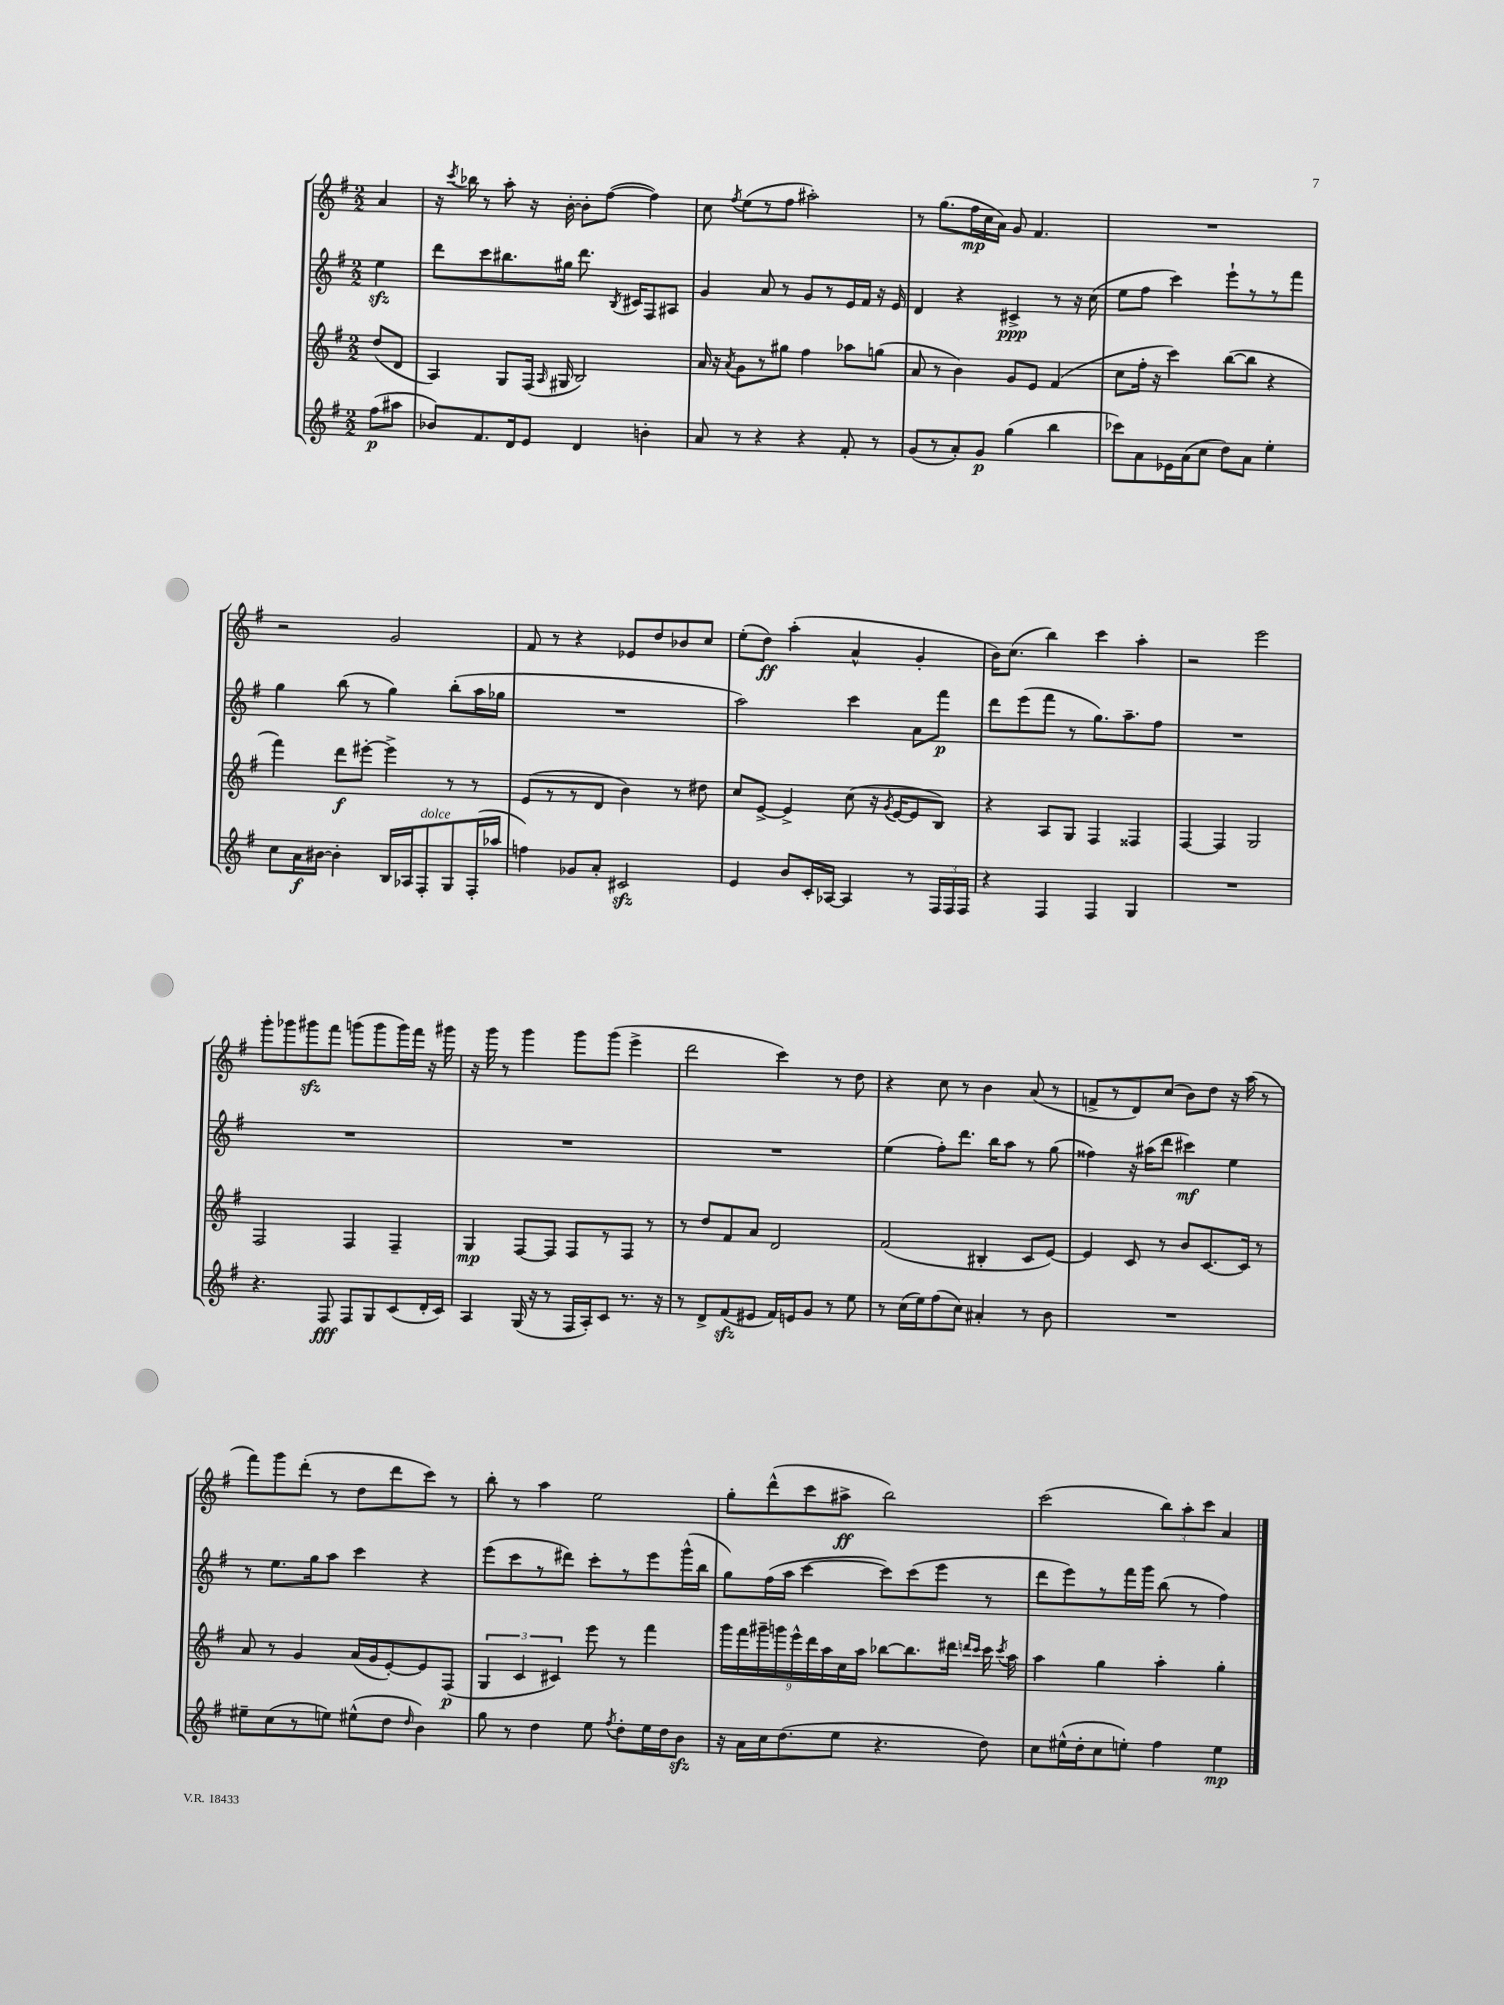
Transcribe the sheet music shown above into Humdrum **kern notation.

**kern	**dynam	**kern	**dynam	**kern	**dynam	**kern	**dynam
*part4	*part4	*part3	*part3	*part2	*part2	*part1	*part1
*staff4	*staff4	*staff3	*staff3	*staff2	*staff2	*staff1	*staff1
*clefG2	*	*clefG2	*	*clefG2	*	*clefG2	*
*k[f#]	*	*k[f#]	*	*k[f#]	*	*k[f#]	*
*M2/2	*	*M2/2	*	*M2/2	*	*M2/2	*
=	=	=	=	=	=	=	=
(8ff#\L	p	(8dd/L	.	4eezz\	.	4a/	.
8aa#X\J	.	8d/J	.	.	.	.	.
=1	=1	=1	=1	=1	=1	=1	=1
8b-X/L)	.	4A/)	.	8ddd\L	.	16r	.
.	.	.	.	.	.	8qccc/	.
.	.	.	.	.	.	16bb-X\	.
8.f#/	.	.	.	8ccc\	.	8r	.
.	.	8G/L	.	8.bb#X\	.	8aa'\	.
16d/k	.	.	.	.	.	.	.
8e/J	.	(16F#/Jk	.	.	.	16r	.
.	.	16qqA/	.	.	.	.	.
.	.	16G#X/	.	16gg#X\Jk	.	[16b'\	.
4d/	.	2B/)	.	8.ddd\	.	8b'\L]	.
.	.	.	.	.	.	([8ff#\J	.
.	.	.	.	8qB/	.	.	.
.	.	.	.	16c#X/KL	.	.	.
4bn'\	.	.	.	8F#/	.	4ff#\])	.
.	.	.	.	8A#X/J	.	.	.
=2	=2	=2	=2	=2	=2	=2	=2
8a/	.	16a/	.	4g/	.	8cc\	.
.	.	16r	.	.	.	.	.
.	.	8qa/	.	.	.	8qff#/	.
8r	.	8g\L	.	.	.	(8ee\L	.
4r	.	8r	.	8a/	.	8r	.
.	.	8gg#X\J	.	8r	.	8ff#\J	.
4r	.	4ff#\	.	8g/L	.	2aa#X'\)	.
.	.	.	.	8r	.	.	.
8f#'/	.	8aa-X\L	.	16e/L	.	.	.
.	.	.	.	16f#/JJ	.	.	.
8r	.	(8ggn\J	.	16r	.	.	.
.	.	.	.	16e/	.	.	.
=3	=3	=3	=3	=3	=3	=3	=3
(8g/L	.	8a/	.	4d/	.	8r	.
8r	.	8r	.	.	.	(8.gg\L	.
8a'/)	.	4b\)	.	4r	.	.	.
.	.	.	.	.	.	16ff#\L	mp
8g/J	p	.	.	.	.	16cc\	.
.	.	.	.	.	.	16a\JJ)	.
(4gg\	.	8g/L	.	4c#X^/	ppp	8g/	.
.	.	8e/J	.	.	.	4.f#/	.
4bb\	.	(4f#/	.	8r	.	.	.
.	.	.	.	16r	.	.	.
.	.	.	.	(16cc\	.	.	.
=4	=4	=4	=4	=4	=4	=4	=4
8ccc-X\L)	.	8cc\L	.	8ee\L	.	1r	.
8a\	.	16ff#'\Jk	.	8ff#\J	.	.	.
.	.	16r	.	.	.	.	.
16e-X\L	.	4ccc\)	.	4ccc\)	.	.	.
(16a\J	.	.	.	.	.	.	.
8cc\J	.	.	.	.	.	.	.
8dd\L)	.	([8bb\L	.	8eee`\L	.	.	.
8a\J	.	8bb\J]	.	8r	.	.	.
4ee'\	.	4r	.	8r	.	.	.
.	.	.	.	8fff#\J	.	.	.
!!LO:LB:g=z
=5	=5	=5	=5	=5	=5	=5	=5
8cc\L	.	4fff#\)	.	4gg\	.	2r	.
16a\L	f	.	.	.	.	.	.
[16b#X\JJ	.	.	.	.	.	.	.
4b#'\]	.	8ddd\L	f	(8bb\	.	.	.
.	.	[8eee#X'\J	.	8r	.	.	.
16B/LL	.	4eee#^\]	.	4gg\)	.	2g/	.
16A-X/J	.	.	.	.	.	.	.
!LO:TX:a:i:t=dolce	!	!	!	!	!	!	!
8F#'/	.	.	.	.	.	.	.
8G/	.	8r	.	(8bb'\L	.	.	.
(16F#'/L	.	8r	.	16aa\L	.	.	.
16aa-X/JJ	.	.	.	16gg-X\JJ	.	.	.
=6	=6	=6	=6	=6	=6	=6	=6
4ffn\)	.	(8e/L	.	1r	.	8f#/	.
.	.	8r	.	.	.	8r	.
8g-X/L	.	8r	.	.	.	4r	.
8a'/J	.	8d/J	.	.	.	.	.
2c#Xzz/	.	4b\)	.	.	.	8e-X/L	.
.	.	.	.	.	.	8dd/	.
.	.	8r	.	.	.	8b-X/	.
.	.	8dd#X\	.	.	.	8cc/J	.
=7	=7	=7	=7	=7	=7	=7	=7
4e/	.	8cc/L	.	2aa\)	.	(8ee'\L	.
.	.	[8e^/J	.	.	.	8dd\J)	ff
8b/L	.	4e^/]	.	.	.	(4aa'\	.
16c'/L	.	.	.	.	.	.	.
[16A-X/JJ	.	.	.	.	.	.	.
4A-/]	.	(8cc\	.	4ccc\	.	4a^^/	.
.	.	16r	.	.	.	.	.
.	.	8qg/	.	.	.	.	.
.	.	[16e/KL	.	.	.	.	.
8r	.	8e/]	.	8a\L	.	4g'/	.
24F#/LL	.	8B/J)	.	8fff#\J	p	.	.
24F#/	.	.	.	.	.	.	.
24F#/JJ	.	.	.	.	.	.	.
=8	=8	=8	=8	=8	=8	=8	=8
4r	.	4r	.	8ddd\L	.	16b\KL)	.
.	.	.	.	.	.	(8.cc\J	.
.	.	.	.	(8eee\	.	.	.
4F#/	.	8A/L	.	8fff#\J	.	4bb\)	.
.	.	8G/J	.	8r	.	.	.
4F#/	.	4F#/	.	8.gg\L)	.	4ccc\	.
.	.	.	.	8.aa~\	.	.	.
4G/	.	4F##X/	.	.	.	4aa'\	.
.	.	.	.	8ff#\J	.	.	.
=9	=9	=9	=9	=9	=9	=9	=9
1r	.	[4F#/	.	1r	.	2r	.
.	.	4F#/]	.	.	.	.	.
.	.	2G/	.	.	.	2eee\	.
!!LO:LB:g=z
=10	=10	=10	=10	=10	=10	=10	=10
4.r	.	2F#/	.	1r	.	8ggg'\L	.
.	.	.	.	.	.	8ggg-X\	.
.	.	.	.	.	.	8ggg#Xzz\	.
8F#/	fff	.	.	.	.	8fff#\J	.
8F#/L	.	4F#/	.	.	.	(8gggn\L	.
8G/	.	.	.	.	.	8ggg\	.
(8c/	.	4F#~/	.	.	.	16ggg\L)	.
.	.	.	.	.	.	16fff#\JJ	.
16d'/L	.	.	.	.	.	16r	.
16c/JJ)	.	.	.	.	.	16ggg#X\	.
=11	=11	=11	=11	=11	=11	=11	=11
4A/	.	4G/	mp	1r	.	16r	.
.	.	.	.	.	.	16ggg\	.
.	.	.	.	.	.	8r	.
(16G/	.	[8F#/L	.	.	.	4ggg\	.
16r	.	.	.	.	.	.	.
8r	.	8F#/J]	.	.	.	.	.
16F#/LL	.	8F#/L	.	.	.	8ggg\L	.
16A'/J)	.	.	.	.	.	.	.
8c/J	.	8r	.	.	.	(8ggg\J	.
8.r	.	8F#/J	.	.	.	4eee^\	.
.	.	8r	.	.	.	.	.
16r	.	.	.	.	.	.	.
=12	=12	=12	=12	=12	=12	=12	=12
8r	.	8r	.	1r	.	2ddd\	.
8d^/L	.	8dd/L	.	.	.	.	.
(8f#zz/	.	8f#/	.	.	.	.	.
8e#X/J	.	8a/J	.	.	.	.	.
16f#/LL)	.	2d/	.	.	.	4ccc\)	.
16en/J	.	.	.	.	.	.	.
8g/J	.	.	.	.	.	.	.
8r	.	.	.	.	.	8r	.
8ee\	.	.	.	.	.	8dd\	.
=13	=13	=13	=13	=13	=13	=13	=13
8r	.	(2f#/	.	(4ee\	.	4r	.
(16cc\LL	.	.	.	.	.	.	.
16ee\J)	.	.	.	.	.	.	.
(8ff#\	.	.	.	8ff#'\L)	.	8cc\	.
8cc\J)	.	.	.	8.ddd\J	.	8r	.
4a#X'/	.	4B#X'/	.	.	.	4b\	.
.	.	.	.	16bb\KL	.	.	.
.	.	.	.	8aa\J	.	.	.
8r	.	8c/L	.	8r	.	(8a/	.
8b\	.	[8e/J)	.	(8gg\	.	8r	.
=14	=14	=14	=14	=14	=14	=14	=14
1r	.	4e/]	.	4ff##X\)	.	8fn^/L	.
.	.	.	.	.	.	8r	.
.	.	8c/	.	16r	.	8d/)	.
.	.	.	.	(16aa#X\KL	.	.	.
.	.	8r	.	8ddd\J	.	(8cc/J	.
.	.	8b/L	.	4ccc#X\)	mf	8b\L)	.
.	.	[8.c/	.	.	.	8dd\J	.
.	.	.	.	4ee\	.	16r	.
.	.	16c/Jk]	.	.	.	(16aa\	.
.	.	8r	.	.	.	8r	.
!!LO:LB:g=z
=15	=15	=15	=15	=15	=15	=15	=15
8ee#X~\L	.	8a/	.	8r	.	8fff#\L)	.
(8cc\	.	8r	.	8.ee\L	.	8ggg\	.
8r	.	4g/	.	.	.	(8ddd'\J	.
.	.	.	.	16gg\k	.	.	.
8een\J)	.	.	.	8aa\J	.	8r	.
(8ee#X^^\L	.	(16a/LL	.	4ccc\	.	8dd\L	.
.	.	16g/J	.	.	.	.	.
8dd\J	.	[8e'/)	.	.	.	8ddd\	.
16qqdd/	.	.	.	.	.	.	.
4b\)	.	8e/]	.	4r	.	8ccc\J)	.
.	.	(8F#/J	p	.	.	8r	.
=16	=16	=16	=16	=16	=16	=16	=16
8gg\	.	6G/	.	(8eee\L	.	8bb'\	.
8r	.	.	.	8ccc\	.	8r	.
.	.	6c/	.	.	.	.	.
4dd\	.	.	.	8r	.	4aa\	.
.	.	6c#X/)	.	.	.	.	.
.	.	.	.	8ddd#X\J)	.	.	.
8ee\	.	8eee\	.	8ccc'\L	.	2ee\	.
8qff#/	.	.	.	.	.	.	.
8dd'\L	.	8r	.	8r	.	.	.
16ee\L	.	4fff#\	.	8eee\	.	.	.
16dd\J	.	.	.	.	.	.	.
8bzz\J	.	.	.	(16ggg^^\L	.	.	.
.	.	.	.	16bb\JJ	.	.	.
=17	=17	=17	=17	=17	=17	=17	=17
16r	.	18ggg\LL	.	8gg\L)	.	8gg'\L	.
.	.	18fff#\	.	.	.	.	.
16a\LL	.	.	.	.	.	.	.
.	.	18ggg#X~\	.	.	.	.	.
16cc\J	.	.	.	(16ff#\L	.	(8ddd^^\	.
.	.	18gggn\	.	.	.	.	.
(8.dd\	.	.	.	16aa\JJ	.	.	.
.	.	18eee^^\	.	.	.	.	.
.	.	.	.	[4ccc\	.	8ccc\	.
.	.	18ddd\	.	.	.	.	.
.	.	18aa\	.	.	.	.	.
8ee\J	.	.	.	.	.	8aa#X^\J	ff
.	.	18cc\	.	.	.	.	.
.	.	18aa\JJ	.	.	.	.	.
4.r	.	[8bb-X\L	.	8ccc\L])	.	2bb\)	.
.	.	8.bb-\]	.	(8ccc\	.	.	.
.	.	.	.	8eee\J	.	.	.
.	.	16ddd#X\Jk	.	.	.	.	.
.	.	16qqdddn/LL	.	.	.	.	.
.	.	16qqccc/JJ	.	.	.	.	.
8dd\)	.	16ccc\	.	8r	.	.	.
.	.	8qccc/	.	.	.	.	.
.	.	16aa\	.	.	.	.	.
=18	=18	=18	=18	=18	=18	=18	=18
8cc\L	.	4aa\	.	8ddd\L	.	(2ccc\	.
(16ee#X^^\L	.	.	.	8eee\)	.	.	.
16dd'\J	.	.	.	.	.	.	.
8cc\	.	4gg\	.	8r	.	.	.
8een'\J)	.	.	.	16fff#\L	.	.	.
.	.	.	.	16ggg\JJ	.	.	.
4ff#\	.	4aa'\	.	(8bb\	.	12bb\L)	.
.	.	.	.	.	.	12aa'\	.
.	.	.	.	8r	.	.	.
.	.	.	.	.	.	12ccc\J	.
4ee\	mp	4gg'\	.	4ff#\)	.	4a/	.
==	==	==	==	==	==	==	==
*-	*-	*-	*-	*-	*-	*-	*-
